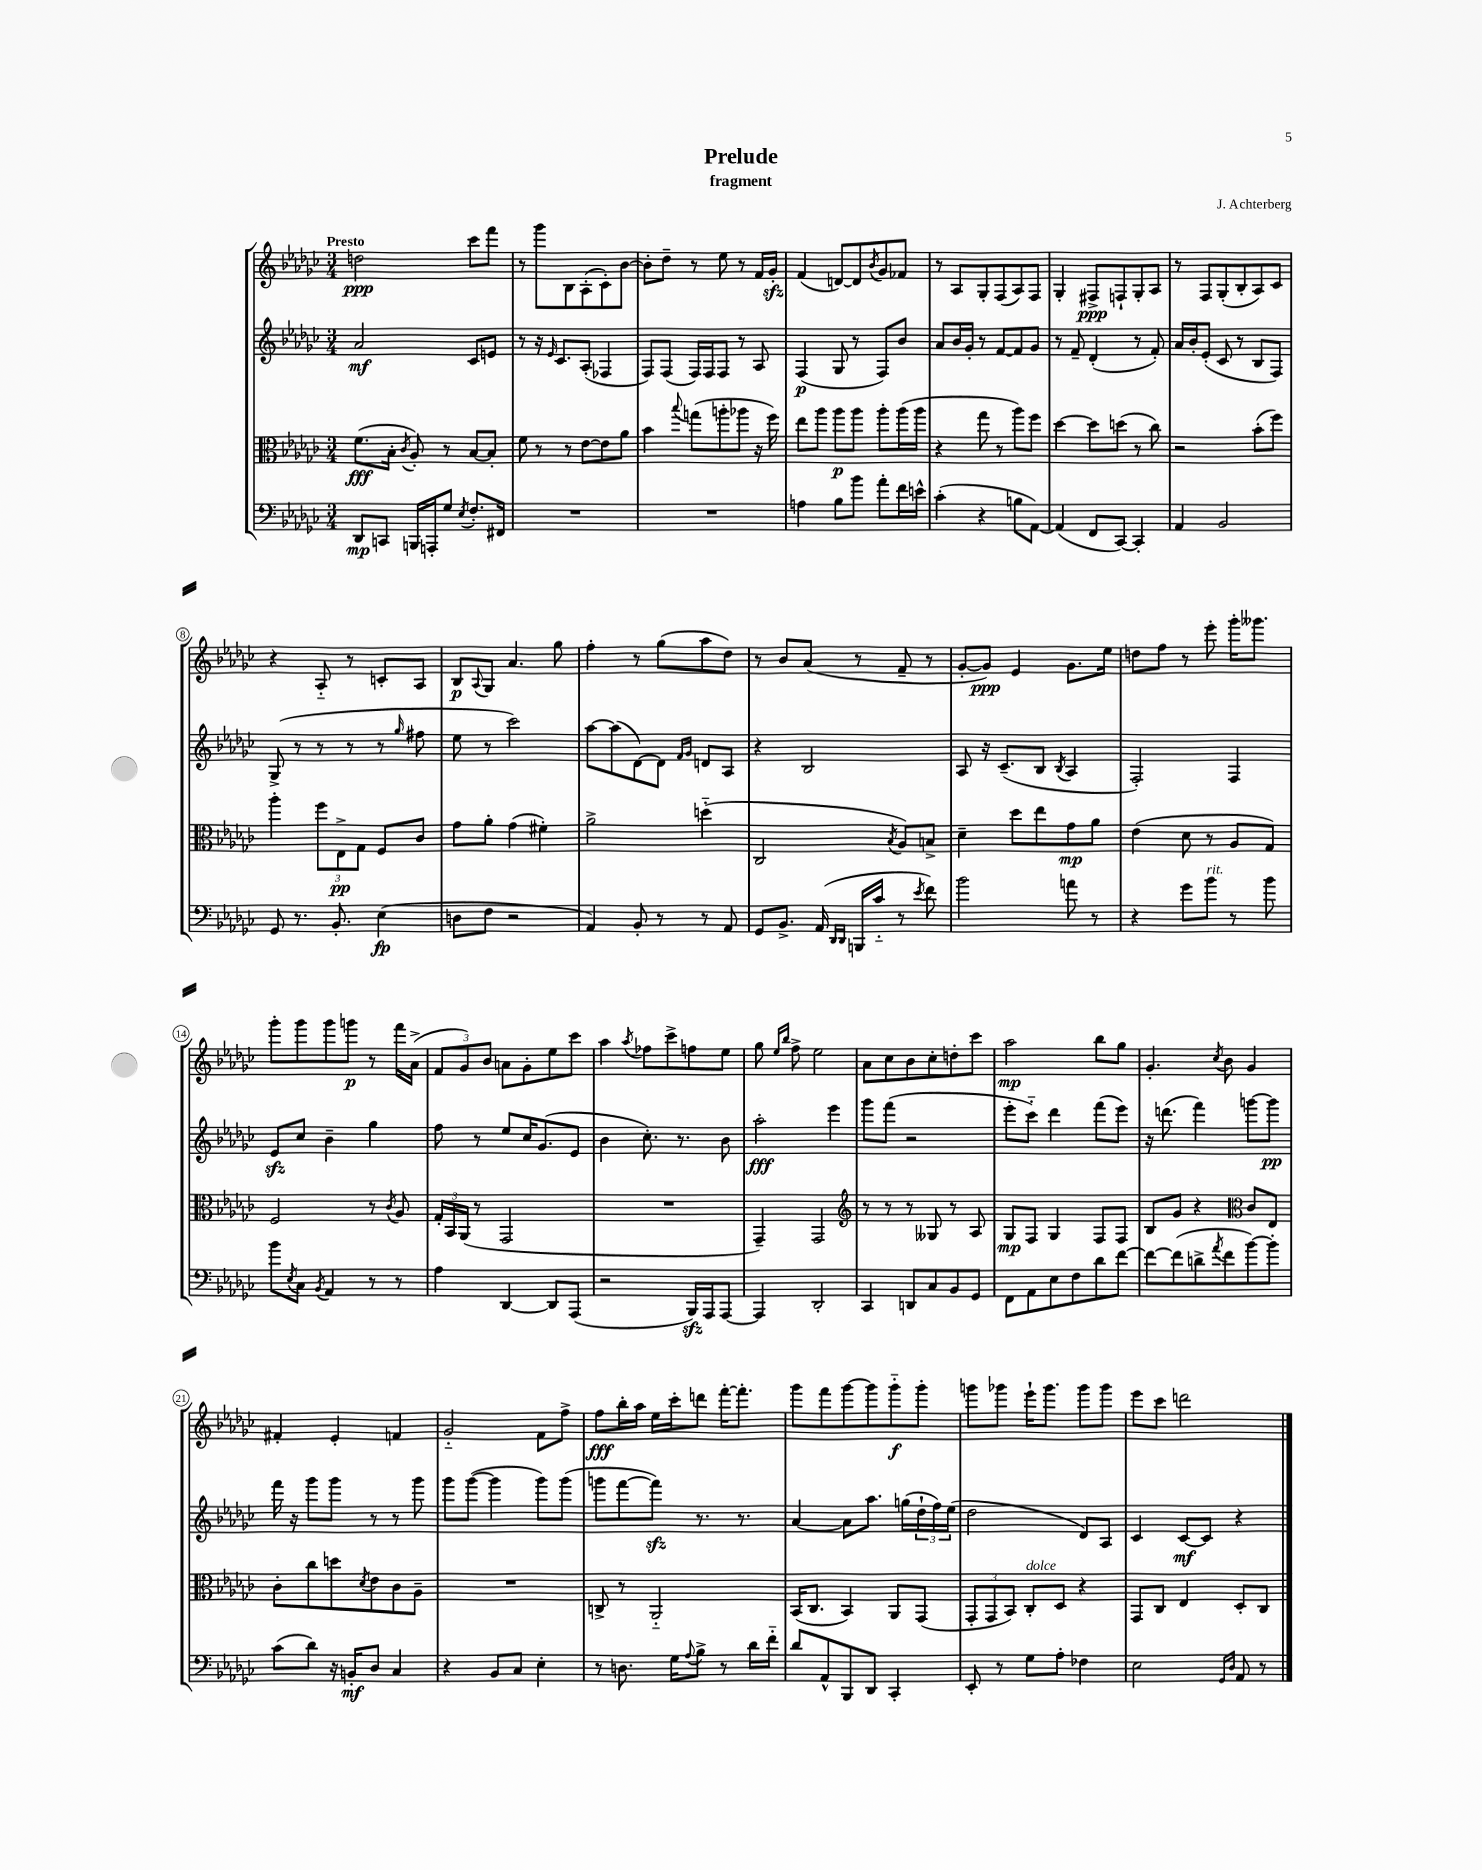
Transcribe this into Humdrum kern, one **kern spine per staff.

**kern	**kern	**kern	**kern
*staff4	*staff3	*staff2	*staff1
*clefF4	*clefC3	*clefG2	*clefG2
*k[b-e-a-d-g-c-]	*k[b-e-a-d-g-c-]	*k[b-e-a-d-g-c-]	*k[b-e-a-d-g-c-]
*M3/4	*M3/4	*M3/4	*M3/4
8DD-/L	(8.f\L	2a-/	2dd\
8CC/J	.	.	.
.	16B-'\Jk	.	.
.	8qc-/	.	.
16BBB/LL	8A-'/)	.	.
16AAA'/J	.	.	.
8G-/J	8r	.	.
8qE-/	.	.	.
8.F'/L	[8B-/L	8c-/L	8ccc-\L
.	8B-'/]J	8e/J	8fff\J
16FF#/Jk	.	.	.
=	=	=	=
2.r	8f\	8r	8r
.	8r	16r	8ggg-\L
.	.	16qqe-/	.
.	.	8.c-/L	.
.	8r	.	8B-\
.	[8e-\L	(8A-'/J	(8A-'\
.	8e-\]	4F-/	8c-'\)
.	8a-\J	.	[8b-\J
=	=	=	=
2.r	4b-\	8F/L)	8b-'\]L
.	.	(8F/J	8dd-~\J
.	8qqbb-/	.	.
.	(8gg\L	16F/LL)	8r
.	.	16F/J	.
.	8aa'\	8F/J	8ee-\
.	8aa-\J	8r	8r
.	16r	8A-/	16f/LL
.	16ff\)	.	16g-'/JJ
=	=	=	=
4A\	8ee-\L	(4F/	(4f/
.	8aa-\J	.	.
8B-\L	8aa-\L	8G-/	[8d/L)
8b-\J	8aa-\J	8r	8d/]
.	.	.	8qb-/
8a-'\L	8aa-'\L	8F/L)	8g-/
16f\L	(16aa-\L	8b-/J	8f-/J
16e^^\JJ	16aa-\JJ	.	.
=	=	=	=
(4c-'\	4r	8a-/L	8r
.	.	16b-/L	8A-/L
.	.	16g-'/JJ	.
4r	8gg-\	8r	8G-'/
.	8r	[8f/L	(8F/
8B\L	8aa-\L)	8f/]	8A-/)
[8AA-\J)	8ff\J	8g-/J	8F/J
=	=	=	=
(4AA-/]	[4dd-\	8r	4G-'/
.	.	8f~/	.
8FF/L	8dd-\]L	(4d-'/	8F#^/L
[8CC-/J)	(8dd\J	.	8F`/
4CC-'/]	8r	8r	8G-'/
.	8cc-\)	8f'/)	8A-/J
=	=	=	=
4AA-/	2r	16a-/LL	8r
.	.	16b-'/J	.
.	.	(8e-'/J	8F/L
2BB-/	.	8c-/	(8G-'/
.	.	8r	8B-'/
.	(8b-'\L	8B-/L	8A-/)
.	8ff\J)	8F/J)	8c-/J
=	=	=	=
8GG-/	4aa-'\	(8G-^/	4r
8.r	.	8r	.
.	12ff\L	8r	8A-'~/
8.BB-'/	.	.	.
.	12E-^\	.	.
.	.	8r	8r
.	12G-\J	.	.
(4E-\	8F/L	8r	8c'/L
.	.	16qqgg-/	.
.	8c-/J	8ff#\	8A-/J
=	=	=	=
8D\L	8g-\L	8ee-\	8B-/L
.	.	.	8qqA-/
8F\J	8a-'\J	8r	8G-/J
2r	(4g-\	2ccc-\)	4.a-/
.	4f#'\)	.	.
.	.	.	8gg-\
=	=	=	=
4AA-/)	2a-^\	[8aa-\L	4ff'\
.	.	(8aa-\]	.
8BB-'/	.	[8d-\)	8r
8r	.	8d-\]J	(8gg-\L
.	.	16qqf/LL	.
.	.	16qqg-/JJ	.
8r	(4dd'~\	8d/L	8aa-\
8AA-/	.	8A-/J	8dd-\J)
=	=	=	=
8GG-/L	2C-/	4r	8r
8.BB-^/J	.	.	8b-/L
.	.	2B-/	(8a-/J
(16AA-/	.	.	.
16qqDD-/LL	.	.	.
16qqDD-/JJ	.	.	.
16BBB/LL	.	.	8r
16c-'~/JJ	.	.	.
.	8qB-/	.	.
8r	8A-/L)	.	8f~/
8qe-/	.	.	.
8f\)	8B^/J	.	8r
=	=	=	=
2b-\	4d-~\	8A-/	[8g-'/L
.	.	16r	8g-/]J)
.	.	(8.c-~/L	.
.	8dd-\L	.	4e-/
.	8ee-\	8B-/J	.
.	.	8qB-/	.
8a\	8g-\	4A-/	8.g-\L
8r	8a-\J	.	.
.	.	.	16ee-\Jk
=	=	=	=
4r	(4e-\	2F'/)	8dd\L
.	.	.	8ff\J
8g-\L	8d-\	.	8r
8b-\J	8r	.	8eee-'\
8r	8A-/L	4F/	16ggg-'\LK
.	.	.	8.ggg--\J
8b-\	8G-/J)	.	.
=	=	=	=
8b-\L	2F/	8e-/L	8ggg-'\L
8qE-/	.	.	.
8C-\J	.	8cc-/J	8ggg-\
8qBB-/	.	.	.
4AA-/	.	4b-~\	8ggg-\
.	.	.	8ggg\J
8r	8r	4gg-\	8r
.	8qc-/	.	.
8r	8A-/	.	16fff\LL
.	.	.	(16a-^\JJ
=	=	=	=
4A-\	24G-'/LL	8ff\	12f/L
.	24BB-/	.	.
.	(24AA-/JJ	.	12g-/)
.	8r	8r	.
.	.	.	12b-/J
[4DD-/	2GG-/	8ee-/L	8a\L
.	.	16cc-/K	8g-'\
.	.	(8.g-/	.
8DD-/]L	.	.	8ee-\
(8AAA-/J	.	8e-/J	8ccc-\J
=	=	=	=
2r	2.r	4b-\	4aa-\
.	.	.	8qaa-/
.	.	8.cc-'\)	8ff-\L
.	.	.	8ccc-^\
.	.	8.r	.
16BBB-/LL)	.	.	8ff\
16AAA-/J	.	.	.
[8AAA-/J	.	8b-\	8ee-\J
=	=	=	=
4AAA-/]	4GG-~/)	2aa-'\	8gg-\
.	.	.	16qqee-/LL
.	.	.	16qqbb-/JJ
.	.	.	8ff^\
2DD-'/	2GG-/	.	2ee-\
.	.	4eee-\	.
=	=	=	=
*	*clefG2	*	*
4CC-/	8r	8ggg-\L	8a-\L
.	8r	(8fff\J	8cc-\
8DD/L	8r	2r	8b-\
8C-/	8G--/	.	8cc-'\
8BB-/	8r	.	8dd'\
8GG-/J	8A-/	.	8ccc-\J
=	=	=	=
8FF\L	8G-/L	8eee-'\L	2aa-\
8AA-\	8F/J	8ccc-'~\J)	.
8E-\	4G-/	4ddd-\	.
8F\	.	.	.
8d-\	8F/L	(8fff\L	8bb-\L
[8f\J	8F/J	8eee-\J)	8gg-\J
=	=	=	=
8f\_L	8B-/L	16r	4.g-'/
.	.	(8.ddd\	.
(8f\]	8g-/J	.	.
8d^\	4r	4fff\)	.
8qa-/	.	.	8qcc-/
8f\	.	.	8b-\
*	*clefC3	*	*
[8b-\)	8c-/L	[8ggg\L	4g-/
8b-'\]J	8E-/J	8ggg\]J	.
=	=	=	=
(8c-\L	8c-'\L	16fff\	4f#'/
.	.	16r	.
8d-\J)	8cc-\	8ggg-\L	.
16r	8dd\	8ggg-\J	4e-'/
16BB'/LK	.	.	.
.	8qd-/	.	.
8D-/J	8e-\	8r	.
4C-/	8c-\	8r	4f/
.	8A-~\J	8ggg-\	.
=	=	=	=
4r	2.r	8ggg-\L	2g-'~/
.	.	([8ggg-\J	.
8BB-/L	.	4ggg-\]	.
8C-/J	.	.	.
4E-'\	.	8ggg-\L)	8f\L
.	.	(8ggg-\J	8ff^\J
=	=	=	=
8r	8C^/	8ggg\L	8ff\L
8.D\	8r	[8fff\	16bb-'\L
.	.	.	16aa-\JJ
.	2AA-'~/	8fff\]J)	16ee-\LL
16G-\LK	.	.	16ccc-'\J
8qqA-/	.	.	.
8B-^\J	.	8.r	8ddd\J
8r	.	.	[16fff'\LK
.	.	8.r	8.fff'\]J
16d-\LL	.	.	.
16f'~\JJ	.	.	.
=	=	=	=
8d-/L	(16BB-/LK	[4a-/	8ggg-\L
.	8.C-/J	.	.
8AA-^^/	.	.	8fff\
8BBB-/	4BB-/)	8a-\]L	[8ggg-\
8DD-/J	.	8.aa-\J	8ggg-\]
4CC-'/	8AA-/L	.	8ggg-'~\
.	.	(16gg\LL	.
.	(8GG-/J	24dd-`\	8ggg-'\J
.	.	24ff\)	.
.	.	(24ee-\JJ	.
=	=	=	=
8EE-'/	12GG-'/L	2dd-\	8ggg\L
.	12GG-/	.	.
8r	.	.	8ggg-\J
.	12BB-/J)	.	.
8G-\L	8C-'/L	.	16eee-`\LK
.	.	.	8.ggg-\J
8A-'\J	8D-/J	.	.
4F-\	4r	8d-/L)	8ggg-\L
.	.	8A-/J	8ggg-\J
=	=	=	=
2E-\	8GG-/L	4c-/	8eee-\L
.	8C-/J	.	8ccc-\J
.	4E-/	[8c-/L	2ddd\
.	.	8c-/]J	.
16qqGG-/LL	.	.	.
16qqD-/JJ	.	.	.
8AA-/	8D-'/L	4r	.
8r	8C-/J	.	.
==	==	==	==
*-	*-	*-	*-
